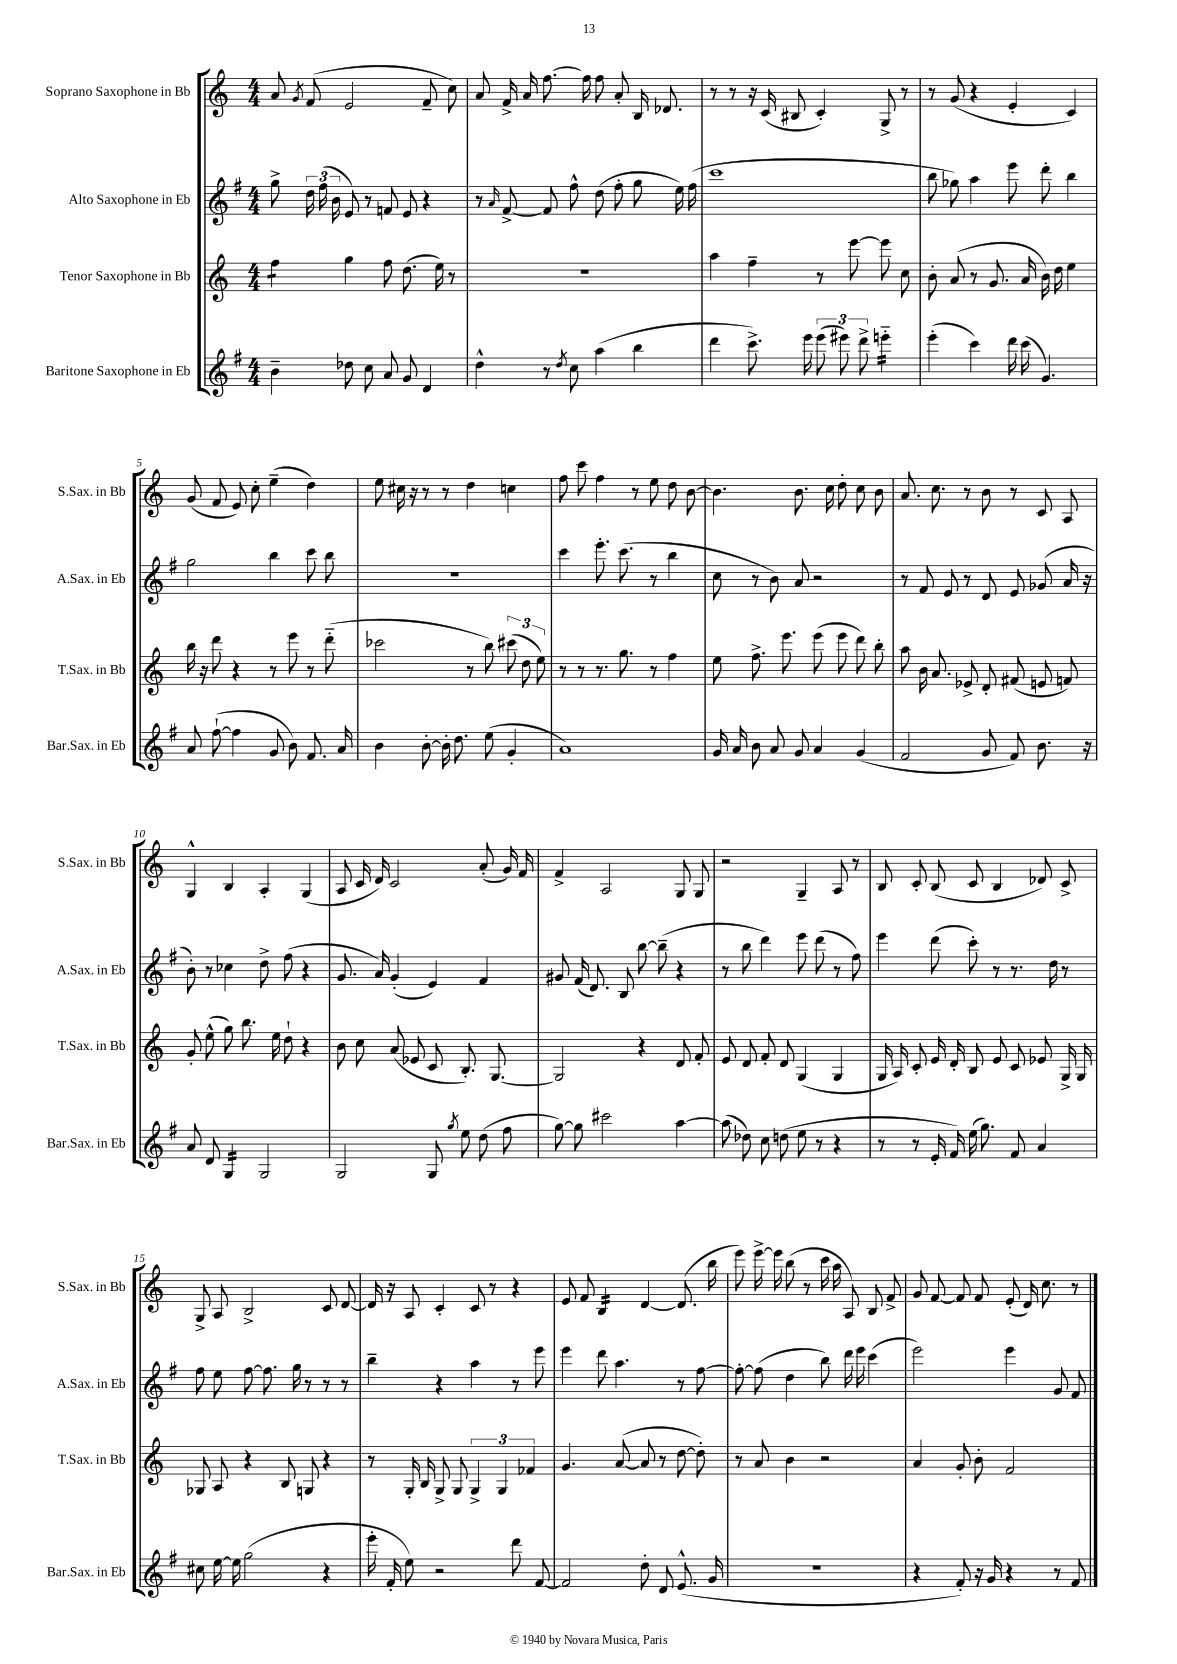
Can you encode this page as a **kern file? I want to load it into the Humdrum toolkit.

**kern	**kern	**kern	**kern
*part4	*part3	*part2	*part1
*staff4	*staff3	*staff2	*staff1
*I"Baritone Saxophone in Eb	*I"Tenor Saxophone in Bb	*I"Alto Saxophone in Eb	*I"Soprano Saxophone in Bb
*I'Bar.Sax. in Eb	*I'T.Sax. in Bb	*I'A.Sax. in Eb	*I'S.Sax. in Bb
*clefG2	*clefG2	*clefG2	*clefG2
*k[f#]	*k[]	*k[f#]	*k[]
*M4/4	*M4/4	*M4/4	*M4/4
=1	=1	=1	=1
*	*tremolo	*	*
4b~\	8ff\L	8gg^\	8a/
.	.	.	8qg/
.	8ff\J	24dd\	(8f/
*	*Xtremolo	*	*
.	.	(24ff#\	.
.	.	24b\	.
8dd-X\	4gg\	8e/)	2e/
8cc\	.	8r	.
8a/	8ff\	8fn/	.
8g/	(8.dd\	8e/	.
4d/	.	4r	8f~/
.	16ee\)	.	.
.	8r	.	8cc\)
=2	=2	=2	=2
4dd^^\	1r	8r	8a/
.	.	16qqa/	.
.	.	[8f#^/	16f^/
.	.	.	16a/
8r	.	8f#/]	[8.ff\
8qdd/	.	.	.
8cc\	.	8ff#^^\	.
.	.	.	16ff\]
(4aa\	.	(8dd\	8ff\
.	.	8ff#'\	8a'/
4bb\	.	8gg\	16B/
.	.	.	8.d-X/
.	.	16ee\)	.
.	.	(16ff#\	.
=3	=3	=3	=3
4ddd\	4aa\	1ccc	8r
.	.	.	8r
8.ccc^\)	4ff~\	.	16r
.	.	.	(16c/
.	.	.	8B#X/
16eee\	.	.	.
(12eee\	8r	.	4c'/)
12eee#X\)	.	.	.
.	[8eee\	.	.
12ddd^\	.	.	.
*tremolo	*	*	*
16eeen\LL	8eee\]	.	8G^/
16eeen\	.	.	.
16eeen\	8cc\	.	8r
16eeen\JJ	.	.	.
*Xtremolo	*	*	*
=4	=4	=4	=4
(4eee'\	8b'\	8bb\	8r
.	(8a/	8gg-X\)	(8g/
4ccc\)	8r	4aa\	4r
.	8.g/	.	.
16ddd\	.	8eee\	4e'/
(16ccc\	16a/	.	.
4.g/)	16b\)	8ddd'\	.
.	16dd\	.	.
.	4ee\	4bb\	4c/)
!!LO:LB:g=z
=5	=5	=5	=5
8a/	16bb\	2gg\	(8g/
.	16r	.	.
([8ff#`\	8ddd\	.	8f/
4ff#\]	4r	.	8e/)
.	.	.	8cc'\
8g/	8r	4bb\	(4ee~\
8b\)	8eee\	.	.
8.f#/	8r	8ccc\	4dd\)
.	(8ddd\	8bb\	.
16a/	.	.	.
=6	=6	=6	=6
4b\	2ccc-X\	1r	8ee\
.	.	.	16cc#X\
.	.	.	16r
[8b'\	.	.	8r
16b'\]	.	.	8r
8.dd\	.	.	.
.	8r	.	4dd\
(8ee\	8bb\)	.	.
4g'/	(12ccc#X\	.	4ccn\
.	12dd\	.	.
.	12ee\)	.	.
=7	=7	=7	=7
1a)	8r	4ccc\	8ff\
.	8r	.	8ccc\
.	8.r	8.eee'\	4ff\
.	8.gg\	(8.ccc\	.
.	.	.	8r
.	8r	8r	8ee\
.	4ff\	4bb\	8dd\
.	.	.	[8b\
=8	=8	=8	=8
16g/	8ee\	8cc\	4.b\]
16a/	.	.	.
8b\	8.ff^\	8r	.
8a/	.	8b\)	.
.	8.eee\	.	.
8g/	.	8a/	8.b\
4a/	(8eee\	2r	.
.	.	.	16cc\
.	8eee\	.	8dd'\
(4g/	8ddd\)	.	8cc\
.	8bb'\	.	8b\
=9	=9	=9	=9
2f#/	8aa\	8r	8.a/
.	16b\	8f#/	.
.	8.a/	.	8.cc\
.	.	8e/	.
.	8e-X^/	8r	8r
8g/	8d'/	8d/	8b\
8f#/)	(8f#X/	8e/	8r
8.b\	8en/	(8g-X/	8c/
.	8fn/)	16a/	8A/
16r	.	16r	.
!!LO:LB:g=z
=10	=10	=10	=10
8a/	8g'/	8b'\)	4G^^/
8d/	(8ee^^\	8r	.
*tremolo	*	*	*
16G/LL	8gg\)	4cc-X\	4B/
16G/	.	.	.
16G/	8.bb\	.	.
16G/JJ	.	.	.
*Xtremolo	*	*	*
2G/	.	8dd^\	4A'/
.	16ee\	.	.
.	8dd`\	(8ff#\	.
.	4r	4r	(4G/
=11	=11	=11	=11
2G/	8b\	8.g/	8A/
.	8cc\	.	16c/
.	.	16a/)	16d/)
.	(8a/	(4g'/	2c/
.	8e-X/	.	.
8G/	8c/	4e/)	.
8qgg/	.	.	.
8ee\	8.B'/)	.	.
(8dd\	.	4f#/	(8a'/
.	[8.G/	.	.
8ff#\	.	.	16g/)
.	.	.	16f/
=12	=12	=12	=12
[8gg\)	2G/]	8g#X/	4f^/
8gg\]	.	(16f#/	.
.	.	8.d/)	.
2ccc#X\	.	.	2A/
.	.	8B/	.
.	4r	[8bb\	.
.	.	(8bb~\]	.
[4aa\	8d/	4r	8G/
.	8f'/	.	8G/
=13	=13	=13	=13
(8aa\]	8e/	8r	2r
8dd-X\)	8d/	8bb\	.
8cc\	8f'/	4ddd\)	.
(8ddn\	8d/	.	.
8ee\	(4G/	8eee\	4G~/
8r	.	(8ddd\	.
4r	4G/	8r	8A/
.	.	8ff#\)	8r
=14	=14	=14	=14
8r	16G/	4eee\	8B/
.	16A/)	.	.
8r	8c'/	.	8c'/
16e'/	16e/	(8ddd\	(8B/
16f#/)	16d'/	.	.
(16ee\	8B/	8ccc'\)	8c/
8.gg\)	.	.	.
.	8e/	8r	4B/
8f#/	8c/	8.r	.
4a/	8e-X/	.	8d-X/)
.	.	16dd\	.
.	16G^/	8r	8c^/
.	16G/	.	.
!!LO:LB:g=z
=15	=15	=15	=15
8cc#X\	8G-X/	8ff#\	8G^/
[16ee\	8A/	8ee\	8A/
16ee\]	.	.	.
(2gg\	4r	[8ff#\	2B^/
.	.	8.ff#\]	.
.	8B/	.	.
.	.	16gg\	.
.	8Gn/	8r	.
4r	4r	8r	8c/
.	.	8r	[8d/
=16	=16	=16	=16
16eee'\	8r	4bb~\	16d/]
16f#'/	.	.	16r
8ee\)	16G'/	.	8A/
.	16B/	.	.
2r	8G^/	4r	4c'/
.	8G/	.	.
.	6G^/	4aa\	8c/
.	.	.	8r
.	6G/	.	.
8ddd\	.	8r	4r
.	6f-X/	.	.
[8f#/	.	8eee\	.
=17	=17	=17	=17
2f#/]	4.g/	4eee\	8e/
.	.	.	8f/
*	*	*	*tremolo
.	.	8ddd\	16B/LL
.	.	.	16B/
.	([8a/	4.aa\	16B/
.	.	.	16B/JJ
*	*	*	*Xtremolo
8dd'\	8a/]	.	[4d/
8d/	8r	.	.
(8.e^^/	[8dd\	8r	(8.d/]
.	8dd'\])	[8ff#\	.
16g/	.	.	16bb\
=18	=18	=18	=18
1r	8r	8ff#'\_	8eee\)
.	8a/	(8ff#\]	[16eee^\
.	.	.	16eee\]
.	4b\	4dd\	(8bb\
.	.	.	8r
.	2r	8bb\)	16ccc\
.	.	.	16aa\
.	.	16ddd\	8A/)
.	.	16eee\	.
.	.	(4ccc\	8B/
.	.	.	8f^/
=19	=19	=19	=19
4r	4a/	2eee\)	8g/
.	.	.	[8f/
8f#'/)	8g'/	.	8f/]
16r	8b'\	.	8f/
16g/	.	.	.
4r	2f/	4eee\	(8e'/
.	.	.	16d/)
.	.	.	8.cc\
8r	.	8g/	.
8f#/	.	8f#/	8r
==	==	==	==
*-	*-	*-	*-
